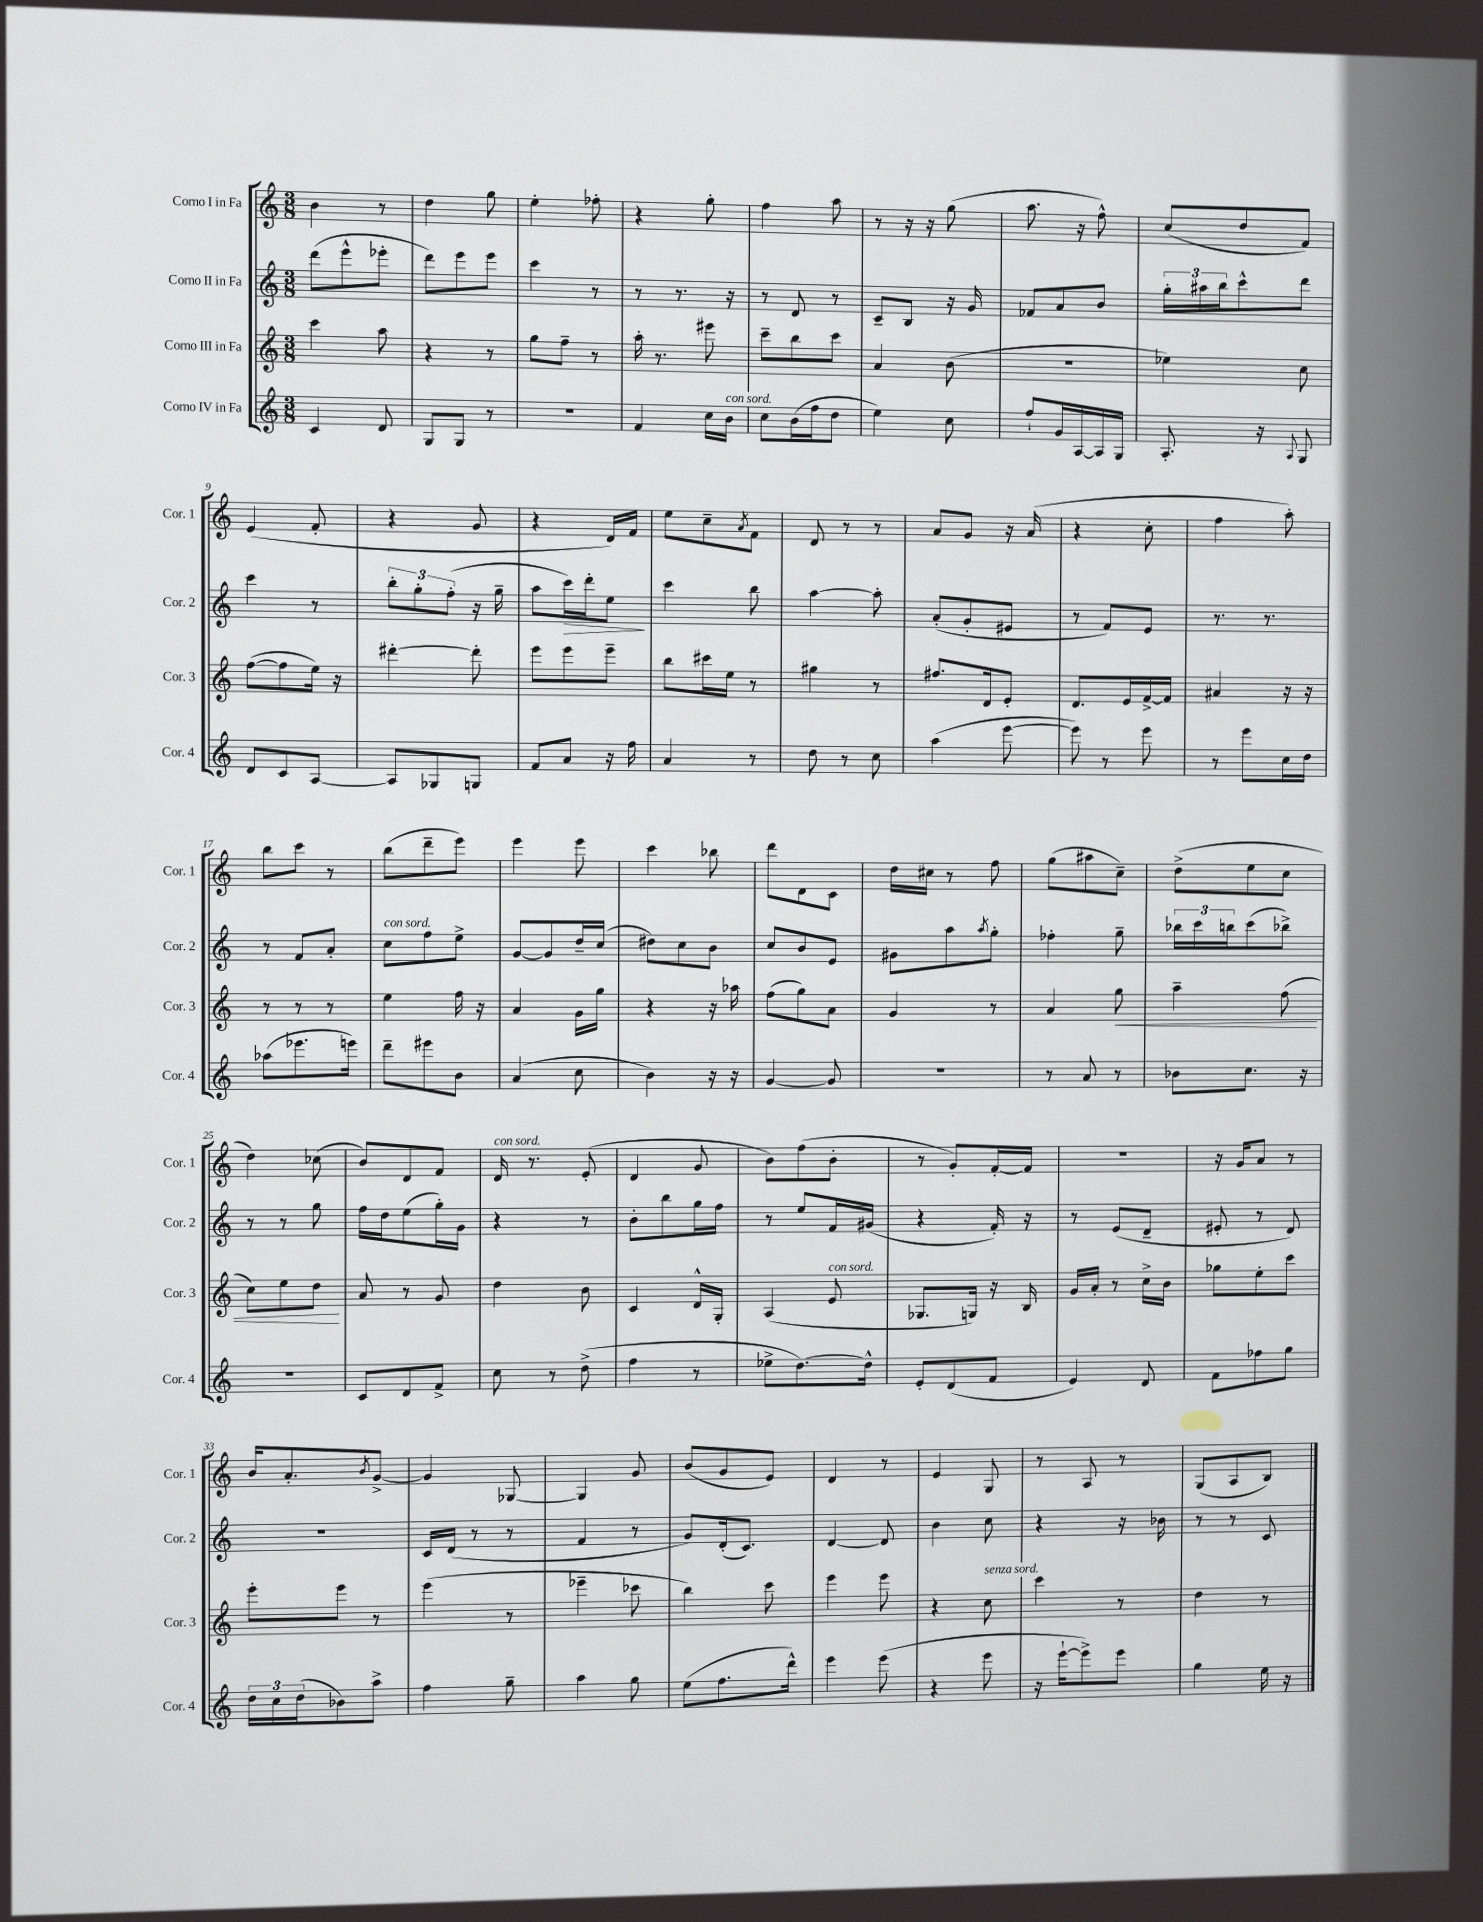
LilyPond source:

<<
\new StaffGroup <<
\new Staff = "s0" \with { instrumentName = "Corno I in Fa" shortInstrumentName = "Cor. 1" } {
    \clef treble \key c \major \numericTimeSignature \time 3/8
    b'4 r8 |
    d''4 g''8 |
    e''4-. fes''8-. |
    r4 g''8-. |
    f''4 a''8 |
    r8 r16 r16 g''8( |
    a''8. r16 f''8-^) |
    c''8( d''8 f'8) |
    e'4( f'8-. |
    r4 g'8 |
    r4 d'16) f'16 |
    e''8 c''8-- \acciaccatura { a'8 } f'8 |
    d'8 r8 r8 |
    a'8 g'8 r16 a'16( |
    r4 c''8-. |
    f''4 a''8-.) |
    b''8 c'''8 r8 |
    b''8( d'''8-- e'''8) |
    e'''4 e'''8 |
    c'''4 bes''8 |
    d'''8 d'8 c'8 |
    d''16 cis''16 r8 f''8 |
    g''8( ais''8 c''8--) |
    d''8->( e''8 c''8 |
    d''4) ces''8( |
    b'8) d'8 f'8 |
    d'16^\markup { \italic "con sord." } r8. e'8-.( |
    d'4 g'8 |
    b'8) f''8( b'8-. |
    r8 g'8-.) f'16~-. f'16 |
    R4. |
    r16 g'16 a'8 r8 |
    b'16 a'8.-. \acciaccatura { b'8 } g'8~-> |
    g'4 ges8~ |
    ges4 g'8 |
    b'8( g'8 e'8) |
    d'4 r8 |
    e'4 g8 |
    r8 a8 r8 |
    g8( a8 b8) \bar "|." |
}
\new Staff = "s1" \with { instrumentName = "Corno II in Fa" shortInstrumentName = "Cor. 2" } {
    \clef treble \key c \major \numericTimeSignature \time 3/8
    d'''8( e'''8-^ ees'''8-. |
    d'''8) e'''8 e'''8 |
    c'''4 r8 |
    r8 r8. r16 |
    r8 d'8 r8 |
    c'8-- b8 r16 g'16 |
    fes'8 a'8 b'8 |
    \tuplet 3/2 { g''16-. ais''16 b''16 } c'''8-^ d'''8 |
    c'''4 r8 |
    \tuplet 3/2 { b''8-. g''8-. f''8-.( } r16 g''16-- |
    a''8 c'''16\>) d'''16-. e''8\! |
    c'''4 b''8 |
    a''4~ a''8-. |
    a'8-.( g'8-. eis'8 |
    r8 f'8) e'8 |
    r8. r8. |
    r8 f'8 a'8-. |
    c''8^\markup { \italic "con sord." } f''8 e''8-> |
    g'8~ g'8 d''16-- c''16( |
    dis''8) c''8 b'8 |
    c''8 b'8 e'8 |
    gis'8 a''8 \acciaccatura { a''8 } g''8-. |
    fes''4-. g''8-- |
    \tuplet 3/2 { bes''16 c'''16 b''16 } c'''8( bes''8->) |
    r8 r8 g''8 |
    f''16 d''16 e''8( g''16-.) g'16 |
    r4 r8 |
    b'8-. b''8 g''16 f''16 |
    r8 e''8 f'16 gis'16( |
    r4 f'16-.) r16 |
    r8 e'8( d'8-- |
    eis'8-. r8 d'8) |
    R4. |
    c'16 d'16( r8 r8 |
    f'4 r8 |
    g'8) d'16-.( c'8.) |
    d'4~ d'8 |
    b'4 c''8 |
    r4 r16 bes'16 |
    r8 r8 c'8 \bar "|." |
}
\new Staff = "s2" \with { instrumentName = "Corno III in Fa" shortInstrumentName = "Cor. 3" } {
    \clef treble \key c \major \numericTimeSignature \time 3/8
    c'''4 a''8 |
    r4 r8 |
    g''8 f''8-- r8 |
    a''16-. r8. eis'''8 |
    c'''8-- b''8 c'''8 |
    a'4 b'8( |
    R4. |
    ees''4) c''8 |
    f''8~( f''8 e''16) r16 |
    dis'''4~-. dis'''8-. |
    e'''8 e'''8 e'''8-- |
    b''8 cis'''16 e''16 r8 |
    gis''4 r8 |
    fis''8. d'16 e'8-. |
    d'8. e'16 f'16~-> f'16 |
    ais'4 r16 r16 |
    r8 r8 r8 |
    e''4 f''16 r16 |
    a'4 g'16 g''16 |
    r4 r16 aes''16 |
    f''8( g''8) a'8 |
    g'4 r8 |
    a'4 g''8\< |
    a''4-- f''8( |
    c''8) e''8 d''8\! |
    a'8 r8 g'8 |
    d''4 b'8 |
    c'4 d'16-^ g16-. |
    a4( e'8^\markup { \italic "con sord." } |
    ges8. g16) r16 b16 |
    g'16 a'16-. r8 c''16-> b'16 |
    ges''8 e''8-. c'''8 |
    e'''8-. e'''8 r8 |
    e'''4( r8 |
    ees'''4-- ces'''8 |
    b''4) c'''8 |
    e'''4 e'''8 |
    r4 c''8^\markup { \italic "senza sord." } |
    c'''4 r8 |
    d''4 r8 \bar "|." |
}
\new Staff = "s3" \with { instrumentName = "Corno IV in Fa" shortInstrumentName = "Cor. 4" } {
    \clef treble \key c \major \numericTimeSignature \time 3/8
    c'4 d'8 |
    g8 g8 r8 |
    R4. |
    f'4 c''16 b'16^\markup { \italic "con sord." } |
    c''8 b'16( f''16 d''8 |
    e''4) c''8 |
    f''8-! g'16 a16~ a16 g16 |
    a8.-. r16 \appoggiatura { a8 } g8 |
    d'8 c'8 a8~ |
    a8 ges8 g8 |
    f'8 a'8 r16 f''16 |
    a'4 r8 |
    d''8 r8 c''8 |
    a''4( e'''8~ |
    e'''8) r8 e'''8 |
    r8 e'''8 c''16 d''16 |
    aes''8( ees'''8. e'''16) |
    d'''8-- eis'''8 b'8 |
    a'4( c''8 |
    b'4) r16 r16 |
    g'4~ g'8 |
    R4. |
    r8 a'8 r8 |
    bes'8 c''8. r16 |
    R4. |
    c'8 d'8 f'8-> |
    c''8 r8 d''8->( |
    f''4 r8 |
    ees''8-> d''8.~) d''16-^ |
    e'8-. d'8( f'8 |
    e'4) d'8 |
    f'8 fes''8 g''8 |
    \tuplet 3/2 { d''16 c''16 d''16( } bes'8) a''8-> |
    f''4 g''8-- |
    a''4 g''8 |
    e''8( f''8. d'''16-^) |
    e'''4 e'''8( |
    r4 e'''8 |
    r16 e'''16~-! e'''8->) e'''8 |
    g''4 e''16 r16 \bar "|." |
}
>>
>>
